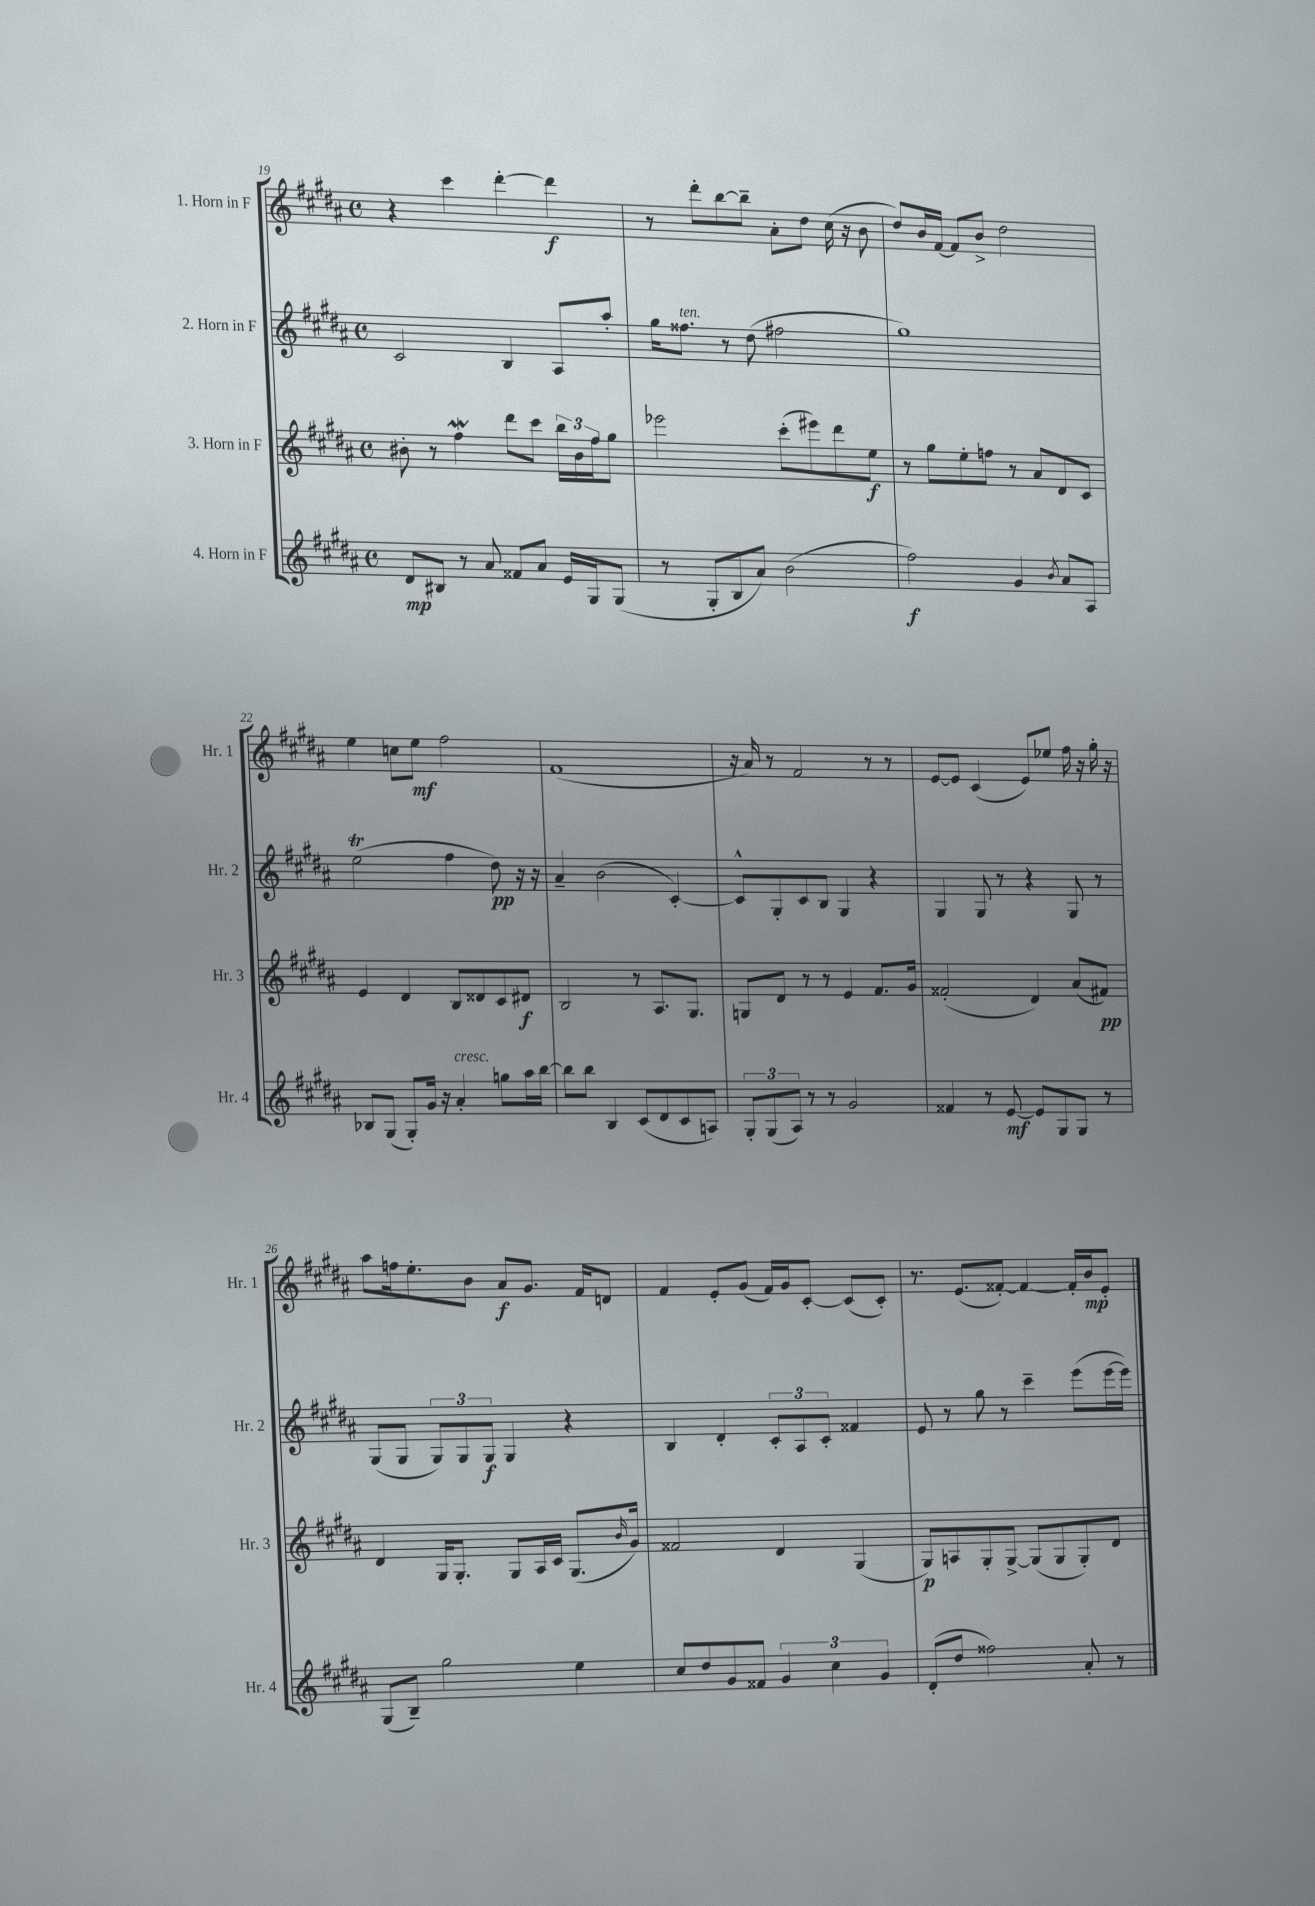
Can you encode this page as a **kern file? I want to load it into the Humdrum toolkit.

**kern	**dynam	**kern	**dynam	**kern	**dynam	**kern	**dynam
*part4	*part4	*part3	*part3	*part2	*part2	*part1	*part1
*staff4	*staff4	*staff3	*staff3	*staff2	*staff2	*staff1	*staff1
*I"4. Horn in F	*	*I"3. Horn in F	*	*I"2. Horn in F	*	*I"1. Horn in F	*
*I'Hr. 4	*	*I'Hr. 3	*	*I'Hr. 2	*	*I'Hr. 1	*
*clefG2	*	*clefG2	*	*clefG2	*	*clefG2	*
*k[f#c#g#d#a#]	*	*k[f#c#g#d#a#]	*	*k[f#c#g#d#a#]	*	*k[f#c#g#d#a#]	*
*M4/4	*	*M4/4	*	*M4/4	*	*M4/4	*
*met(c)	*	*met(c)	*	*met(c)	*	*met(c)	*
=19	=19	=19	=19	=19	=19	=19	=19
8d#/L	mp	8b#X'\	.	2c#/	.	4r	.
8B#X/J	.	8r	.	.	.	.	.
8r	.	4ff#W\	.	.	.	4ccc#\	.
8a#/	.	.	.	.	.	.	.
8f##X/L	.	8ddd#\L	.	4B/	.	[4ddd#'\	.
8a#/J	.	8ccc#\J	.	.	.	.	.
16e/LL	.	24bb\LL	.	8A#/L	.	4ddd#\]	f
.	.	24b#\	.	.	.	.	.
16G#/J	.	.	.	.	.	.	.
.	.	24ff#\J	.	.	.	.	.
(8G#/J	.	8gg#\J	.	8aa#'/J	.	.	.
=20	=20	=20	=20	=20	=20	=20	=20
8r	.	2eee-X\	.	16gg#\KL	.	8r	.
!	!	!	!	!LO:TX:a:i:t=ten.	!	!	!
.	.	.	.	8.ff##X\J	.	.	.
8G#'/L	.	.	.	.	.	8ddd#'\L	.
8B/	.	.	.	8r	.	[8bb\	.
8a#/J)	.	.	.	(8dd#\	.	8bb~\J]	.
(2b\	.	(8ccc#'\L	.	2ff#X\	.	8a#'\L	.
.	.	8eee#X\)	.	.	.	8dd#\J	.
.	.	8ddd#\	.	.	.	(16cc#\	.
.	.	.	.	.	.	16r	.
.	.	8ee\J	f	.	.	8b\	.
=21	=21	=21	=21	=21	=21	=21	=21
2ff#\)	f	8r	.	1gg#)	.	8dd#/L)	.
.	.	8gg#\L	.	.	.	16b/L	.
.	.	.	.	.	.	[16f#/JJ	.
.	.	8ee'\	.	.	.	8f#/L]	.
.	.	8ffn\J	.	.	.	8b^/J	.
4g#/	.	8r	.	.	.	2dd#\	.
.	.	8a#/L	.	.	.	.	.
8qb/	.	.	.	.	.	.	.
8a#/L	.	8d#/	.	.	.	.	.
8A#/J	.	8c#/J	.	.	.	.	.
!!LO:LB:g=z
=22	=22	=22	=22	=22	=22	=22	=22
8B-X/L	.	4e/	.	(2eeT\	.	4ee\	.
(8G#/J	.	.	.	.	.	.	.
8G#'/L)	.	4d#/	.	.	.	8ccn\L	.
16g#/Jk	.	.	.	.	.	8ee\J	mf
16r	.	.	.	.	.	.	.
!LO:TX:a:i:t=cresc.	!	!	!	!	!	!	!
4a#'/	.	8B/L	.	4ff#\	.	2ff#\	.
.	.	8d##X/	.	.	.	.	.
8ggn\L	.	8c#/	.	8dd#\)	pp	.	.
16aa#\L	.	8d#X/J	f	16r	.	.	.
[16bb\JJ	.	.	.	16r	.	.	.
=23	=23	=23	=23	=23	=23	=23	=23
8bb\L]	.	2B/	.	4a#~/	.	(1f#	.
8bb\J	.	.	.	.	.	.	.
4B/	.	.	.	(2b\	.	.	.
(8c#/L	.	8r	.	.	.	.	.
8d#/	.	8.A#/L	.	.	.	.	.
8c#/	.	.	.	[4c#'/)	.	.	.
.	.	8.G#/J	.	.	.	.	.
8An/J)	.	.	.	.	.	.	.
=24	=24	=24	=24	=24	=24	=24	=24
12G#'/L	.	8Gn/L	.	8c#^^/L]	.	16r	.
.	.	.	.	.	.	16a#/)	.
(12G#/	.	.	.	.	.	.	.
.	.	8d#/J	.	8G#'/	.	8r	.
12A#/J)	.	.	.	.	.	.	.
8r	.	8r	.	8c#/	.	2f#/	.
8r	.	8r	.	8B/J	.	.	.
2g#/	.	4e/	.	4G#/	.	.	.
.	.	8.f#/L	.	4r	.	8r	.
.	.	.	.	.	.	8r	.
.	.	16g#/Jk	.	.	.	.	.
=25	=25	=25	=25	=25	=25	=25	=25
4f##X/	.	(2f##X'/	.	4G#/	.	[8e/L	.
.	.	.	.	.	.	8e/J]	.
8r	.	.	.	8G#/	.	(4c#/	.
[8e/	mf	.	.	8r	.	.	.
8e/L]	.	4d#/)	.	4r	.	8e/L)	.
8G#/	.	.	.	.	.	8ee-X/J	.
8G#/J	.	(8a#/L	.	8G#/	.	16ff#\	.
.	.	.	.	.	.	16r	.
8r	.	8f#X/J)	pp	8r	.	16gg#'\	.
.	.	.	.	.	.	16r	.
!!LO:LB:g=z
=26	=26	=26	=26	=26	=26	=26	=26
(8G#/L	.	4d#/	.	(8G#/L	.	8aa#\L	.
8B~/J)	.	.	.	8G#/J	.	16ffn\k	.
.	.	.	.	.	.	8.ee'\	.
2gg#\	.	16G#/KL	.	12G#/L)	.	.	.
.	.	8.G#'/J	.	.	.	.	.
.	.	.	.	12G#/	.	.	.
.	.	.	.	.	.	8b\J	.
.	.	.	.	12G#/J	f	.	.
.	.	8G#/L	.	4G#/	.	8a#/L	f
.	.	16A#/L	.	.	.	8.g#/J	.
.	.	16c#/JJ	.	.	.	.	.
4ee\	.	(8.G#/L	.	4r	.	.	.
.	.	.	.	.	.	16f#/KL	.
.	.	.	.	.	.	8dn/J	.
.	.	16qqb/	.	.	.	.	.
.	.	16g#/Jk)	.	.	.	.	.
=27	=27	=27	=27	=27	=27	=27	=27
8cc#/L	.	2f##X/	.	4B/	.	4f#/	.
8dd#/	.	.	.	.	.	.	.
8g#/	.	.	.	4d#'/	.	8e'/L	.
8f##X/J	.	.	.	.	.	(8g#/J	.
6g#/	.	4d#/	.	12c#'/L	.	16f#/LL)	.
.	.	.	.	.	.	16g#/J	.
.	.	.	.	12A#/	.	.	.
.	.	.	.	.	.	[8c#'/J	.
6cc#\	.	.	.	12c#'/J	.	.	.
.	.	(4G#/	.	4f##X/	.	(8c#/L]	.
6g#/	.	.	.	.	.	.	.
.	.	.	.	.	.	8c#'/J)	.
=28	=28	=28	=28	=28	=28	=28	=28
(8d#'/L	.	8G#/L)	p	8e/	.	8.r	.
8dd#/J	.	8An/	.	8r	.	.	.
.	.	.	.	.	.	(8.e/L	.
2ff##X\)	.	8G#'/	.	8gg#\	.	.	.
.	.	[8G#^/J	.	8r	.	[8f##X'/J)	.
.	.	(8G#/L]	.	4ccc#~\	.	4f##/_	.
.	.	8G#/	.	.	.	.	.
8a#'/	.	8G#'/)	.	(8eee\L	.	16f##'/LL]	.
.	.	.	.	.	.	16b/J	mp
8r	.	8d#/J	.	[16eee\L	.	8e'/J	.
.	.	.	.	16eee\JJ])	.	.	.
==	==	==	==	==	==	==	==
*-	*-	*-	*-	*-	*-	*-	*-
